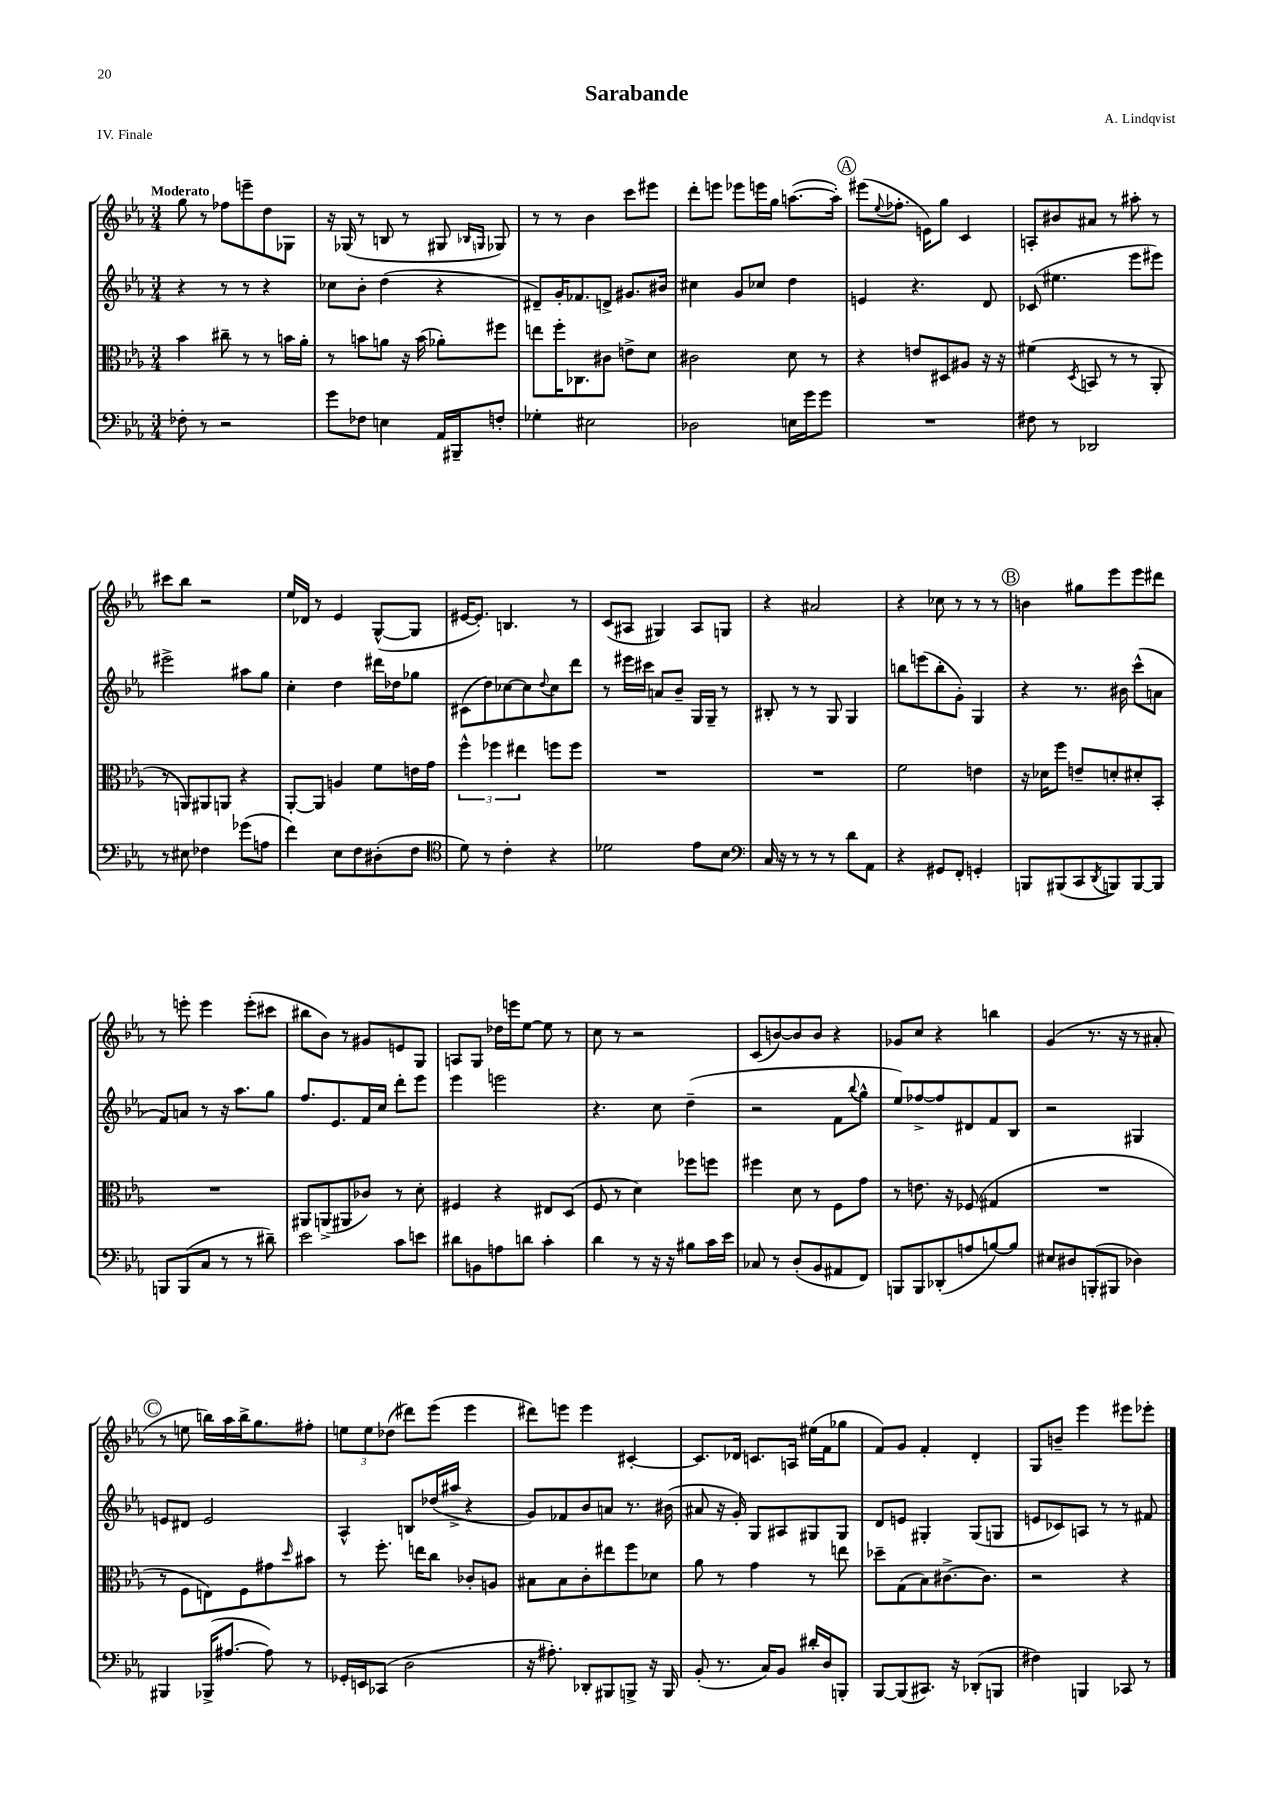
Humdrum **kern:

**kern	**kern	**kern	**kern
*staff4	*staff3	*staff2	*staff1
*clefF4	*clefC3	*clefG2	*clefG2
*k[b-e-a-]	*k[b-e-a-]	*k[b-e-a-]	*k[b-e-a-]
*M3/4	*M3/4	*M3/4	*M3/4
8F-'	4b-	4r	8gg
8r	.	.	8r
2r	8cc#~	8r	8ff-
.	8r	8r	8eee~
.	8r	4r	8dd
.	16b	.	8G-
.	16a-'	.	.
=	=	=	=
8g	8r	8cc-	16r
.	.	.	(16G-
8F-	8b	8b-'	8r
4E	8a	(4dd	8B
.	16r	.	8r
.	(16b	.	.
16AA-	8a-')	4r	8G#
16BBB#~	.	.	.
.	.	.	16qqB-
.	.	.	16qqG
8F'	8ff#	.	8G-)
=	=	=	=
4G-'	8ee	8d#~)	8r
.	16ff'	16g'	8r
.	8.C-	8.f-	.
2E#	.	.	4b-
.	8c#	8d^	.
.	8e^	8.g#	8ccc
.	8d	.	8eee#
.	.	16b#	.
=	=	=	=
2D-	2c#	4cc#	8ddd'
.	.	.	8eee
.	.	8g	8eee-
.	.	8cc-	16eee
.	.	.	16gg
16E	8d	4dd	([8.aa
16g	.	.	.
8g	8r	.	.
.	.	.	16aa'])
=	=	=	=
2.r	4r	4e	(8eee#
.	.	.	8qqee-
.	.	.	8.ff-'
.	8e	4.r	.
.	.	.	16e)
.	8D#	.	8gg
.	8A#	.	4c
.	16r	8d	.
.	16r	.	.
=	=	=	=
8F#	(4f#	(8c-	8A'
8r	.	4.ee#	8b#
.	8qD	.	.
2DD-	8BB	.	8a#
.	8r	.	8r
.	8r	8eee-	8aa#'
.	8AA-'	8eee#)	8r
=	=	=	=
8r	8r	2eee#^	8ccc#
8E#	8AA)	.	8bb-
4F-	8AA#	.	2r
.	8AA	.	.
(8g-	4r	8aa#	.
8A	.	8gg	.
=	=	=	=
4f)	[8AA-'	4cc'	16ee-
.	.	.	16d-
.	8AA-]	.	8r
8E-	4A	4dd	4e-
8F	.	.	.
(8D#'	8f	16ddd#	([8G^^
.	.	16dd-	.
8F	16e	8gg-	8G]
.	16g	.	.
=	=	=	=
*clefC4	*	*	*
8d)	6ff^^	(8c#	[16e#
.	.	.	8.e#'])
8r	.	8dd)	.
.	6ff-	.	.
4c'	.	[8cc-	4.B
.	6ee#	.	.
.	.	8cc-]	.
.	.	8qqdd	.
4r	8ff	8cc-	.
.	8ff	8ddd	8r
=	=	=	=
2d-	2.r	8r	(8c
.	.	16eee#	8A#
.	.	16ccc#	.
.	.	8a	4G#)
.	.	8b-~	.
8e-	.	16G	8A#
.	.	16G~	.
8B-	.	8r	8G
=	=	=	=
*clefF4	*	*	*
16C	2.r	8B#'	4r
16r	.	.	.
8r	.	8r	.
8r	.	8r	2a#
8r	.	8G	.
8d	.	4G	.
8AA-	.	.	.
=	=	=	=
4r	2f	8bb	4r
.	.	(8eee	.
8GG#	.	8bb'	8cc-
8FF'	.	8g')	8r
4GG'	4e	4G	8r
.	.	.	8r
=	=	=	=
8BBB	16r	4r	4b
.	16d-	.	.
(8BBB#	8ff	.	.
8CC	8e~	8.r	8gg#
8qDD	.	.	.
8BBB)	8d'	.	8eee-
.	.	16b#	.
[8BBB	8d#'	(8ccc^^	8eee-
8BBB]	8BB-'	8a	8ddd#
=	=	=	=
8BBB	2.r	8f)	8r
(8BBB	.	8a	8eee'
8C	.	8r	4eee
8r	.	16r	.
.	.	8.aa-	.
8r	.	.	(8eee'
8d#~)	.	8gg	8ccc#
=	=	=	=
2e-	8AA#	8.ff	8bb#
.	(8AA^	.	8b-)
.	.	8.e-	.
.	8AA#	.	8r
.	8c-)	16f	8g#
.	.	16cc	.
8c	8r	8ddd'	8e
8e	8d'	8eee-	8G
=	=	=	=
8d#	4F#	4eee-	8A
8BB	.	.	8G
8A	4r	2eee	16dd-
.	.	.	16eee
8d	.	.	[8ee-
4c'	8E#	.	8ee-]
.	(8D	.	8r
=	=	=	=
4d	8F	4.r	8cc
.	8r	.	8r
8r	4d)	.	2r
16r	.	8cc	.
16r	.	.	.
8B#	8ff-	(4dd~	.
16c	8ff	.	.
16e-	.	.	.
=	=	=	=
8C-	4ff#	2r	(8c
8r	.	.	[8b)
(8D'	8d	.	8b]
8BB-	8r	.	8b
8AA#	8F	8f	4r
.	.	8qqbb-	.
8FF)	8g	8gg^^	.
=	=	=	=
8BBB	8r	8ee-)	8g-
8BBB	8.e	[8ff-^	8cc
(8DD-'	.	8ff-]	4r
.	16r	.	.
8A	(8F-	8d#	.
[8B)	4G#	8f	4bb
8B]	.	8B-	.
=	=	=	=
8E#	2.r	2r	(4g
8D#	.	.	.
(8BBB'	.	.	8.r
8BBB#	.	.	.
.	.	.	16r
4D-)	.	4G#	8r
.	.	.	8a#'
=	=	=	=
4BBB#	8r	8e	8r
.	8F	8d#	8ee
(16BBB-^	8E)	2e	16bb)
[8.A#	.	.	16aa-
.	8F	.	16bb^
.	.	.	8.gg
8A#])	8g#	.	.
.	16qqdd	.	.
8r	8b#	.	8ff#'
=	=	=	=
16GG-'	8r	4A-^^	12ee
16EE	.	.	.
.	.	.	12ee
(8CC-	8.ff'	.	.
.	.	.	(12dd-
2D	.	8B	8ddd#)
.	16ee	.	.
.	8cc	(16dd-	(8eee-
.	.	16aa#^	.
.	8c-'	4r	4eee-
.	8A	.	.
=	=	=	=
16r	8B#	8g)	8ddd#)
8.A#')	.	.	.
.	8B#	8f-	8eee
8DD-'	8c'	8b-	4eee
8BBB#	8ee#	8a	.
8BBB^	8ff	8.r	[4c#'
16r	8d-	.	.
16BBB	.	(16b#	.
=	=	=	=
(8BB-'	8a-	8a#	8.c#]
8.r	8r	16r	.
.	.	16g')	16d-
.	4g	8G	8.c
16C)	.	.	.
8BB-	.	8A#	.
.	.	.	16A
16d#'	8r	8G#	(16ee#
16D	.	.	16f
8BBB'	8ee	8G#	8gg-
=	=	=	=
[8BBB-	8dd-~	8d	8f)
(8BBB-]	(8G	8e	8g
8.CC#)	8B-)	4G#'	4f'
.	[8.c#^	.	.
16r	.	.	.
(8DD-'	.	(8G#	4d'
.	8.c#]	.	.
8BBB	.	8G	.
=	=	=	=
4F#)	2r	8e	8G
.	.	8c-)	8b~
4BBB	.	8A	4eee-
.	.	8r	.
8CC-	4r	8r	8eee#
8r	.	8f#	8eee-'
==	==	==	==
*-	*-	*-	*-
